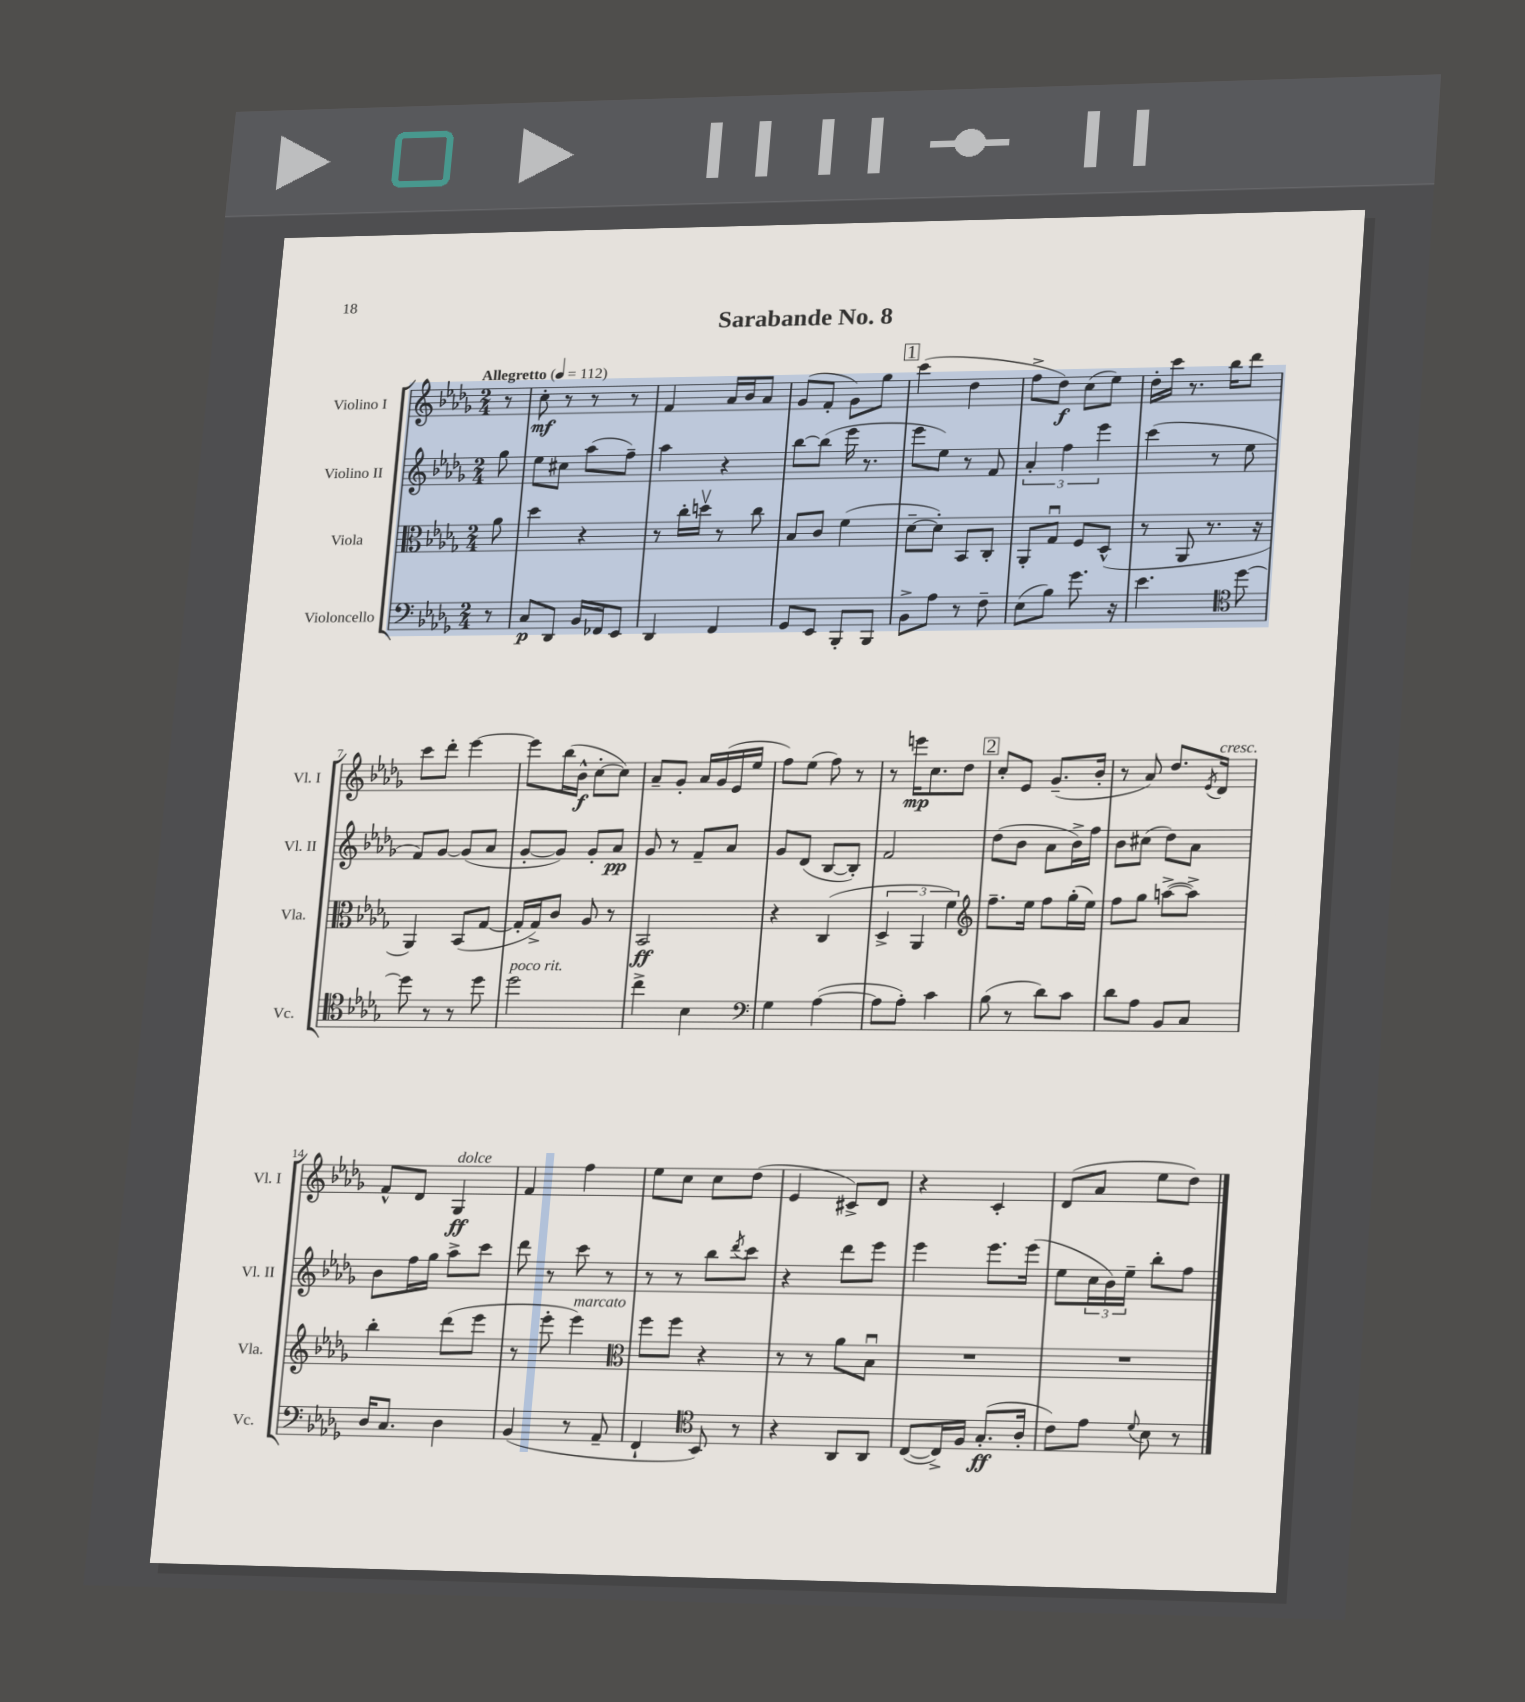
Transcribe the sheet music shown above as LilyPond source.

\header { title = "Sarabande No. 8" }
<<
\new StaffGroup <<
\new Staff = "s0" \with { instrumentName = "Violino I" shortInstrumentName = "Vl. I" } {
    \clef treble \key des \major \numericTimeSignature \time 2/4 \partial 8 \tempo "Allegretto" 4 = 112
    r8 |
    c''8-.\mf r8 r8 r8 |
    f'4 aes'16 bes'16 aes'8 |
    ges'8( f'8-. ges'8) ges''8 |
    \mark \markup { \box "1" } c'''4( des''4 |
    f''8-> des''8\f) c''8( ees''8) |
    des''16-. c'''16 r8. bes''16 des'''8 |
    c'''8 des'''8-. ees'''4~ |
    ees'''8 bes''16( bes'16-^\f c''8~-. c''8) |
    aes'8-- ges'8-. aes'16 ges'16( ees'16 ees''16 |
    f''8) ees''8( f''8) r8 |
    r8 e'''16\mp c''8. des''8 |
    \mark \markup { \box "2" } c''8-. ees'8 ges'8.--( bes'16-. |
    r8 aes'8) des''8. \acciaccatura { ees'8 } des'16^\markup { \italic "cresc." } |
    f'8-^ des'8 ges4\ff^\markup { \italic "dolce" } |
    f'4 f''4 |
    ees''8 c''8 c''8 des''8( |
    ees'4 cis'8->) des'8 |
    r4 c'4-. |
    des'8( aes'8 ees''8 des''8) \bar "|." |
}
\new Staff = "s1" \with { instrumentName = "Violino II" shortInstrumentName = "Vl. II" } {
    \clef treble \key des \major \numericTimeSignature \time 2/4 \partial 8
    ges''8 |
    ees''8 cis''8 aes''8( f''8--) |
    aes''4 r4 |
    bes''8~ bes''8( ees'''16 r8. |
    \mark \markup { \box "1" } ees'''8 ees''8) r8 f'8 |
    \tuplet 3/2 { aes'4-. f''4 ees'''4 } |
    c'''4( r8 ees''8 |
    f'8) ges'8~ ges'8( aes'8 |
    ges'8~-. ges'8) ges'8-. aes'8\pp |
    ges'8 r8 f'8-- aes'8 |
    ges'8 des'8( bes8~ bes8-.) |
    f'2 |
    \mark \markup { \box "2" } des''8( bes'8 aes'8 bes'16->) f''16 |
    bes'8 cis''8( des''8) aes'8 |
    bes'8 f''16 ges''16 aes''8-> c'''8 |
    des'''8 r8 c'''8 r8 |
    r8 r8 bes''8 \acciaccatura { des'''8 } c'''8 |
    r4 des'''8 ees'''8 |
    ees'''4 ees'''8. ees'''16( |
    ees''8 \tuplet 3/2 { c''16 bes'16) ees''16-- } bes''8-. f''8 \bar "|." |
}
\new Staff = "s2" \with { instrumentName = "Viola" shortInstrumentName = "Vla." } {
    \clef alto \key des \major \numericTimeSignature \time 2/4 \partial 8
    aes'8 |
    des''4 r4 |
    r8 c''16-. d''16\upbow r8 c''8 |
    bes8 c'8 f'4( |
    \mark \markup { \box "1" } des'8~-- des'8-.) bes,8 c8-. |
    aes,8-. ges8\downbow f8 des8-^( |
    r8 aes,8 r8. r16 |
    aes,4) bes,8( ges8~ |
    ges16-. ges16->) c'8 aes8 r8 |
    bes,2\ff |
    r4 c4( |
    \tuplet 3/2 { des4-> aes,4 f'4) } |
    \mark \markup { \box "2" } \clef treble f''8.-- ees''16 f''8 ges''16-.( ees''16) |
    f''8 ges''8 a''8~->( a''8->) |
    bes''4-. des'''8( ees'''8 |
    r8 ees'''8-. ees'''4^\markup { \italic "marcato" }) |
    \clef alto f''8 f''8 r4 |
    r8 r8 aes'8 bes8\downbow |
    R2 |
    R2 \bar "|." |
}
\new Staff = "s3" \with { instrumentName = "Violoncello" shortInstrumentName = "Vc." } {
    \clef bass \key des \major \numericTimeSignature \time 2/4 \partial 8
    r8 |
    c8\p des,8 bes,16 fes,16 ees,8 |
    des,4 f,4 |
    ges,8 ees,8 bes,,8-. bes,,8 |
    \mark \markup { \box "1" } bes,8-> aes8 r8 f8-- |
    ees8( bes8) ges'8. r16 |
    ees'4. \clef tenor des''8~ |
    des''8 r8 r8 des''8 |
    des''2^\markup { \italic "poco rit." } |
    c''4-> bes4 |
    \clef bass ges4 aes4~( |
    aes8 aes8-.) c'4 |
    \mark \markup { \box "2" } bes8( r8 des'8) c'8 |
    des'8 aes8 bes,8 c8 |
    des16 c8. des4 |
    bes,4( r8 aes,8-- |
    f,4-! \clef tenor bes,8) r8 |
    r4 aes,8 aes,8 |
    c8~( c16->) f16 ges8.-.\ff( aes16-. |
    c'8) ees'8 \appoggiatura { des'8 } bes8 r8 \bar "|." |
}
>>
>>
